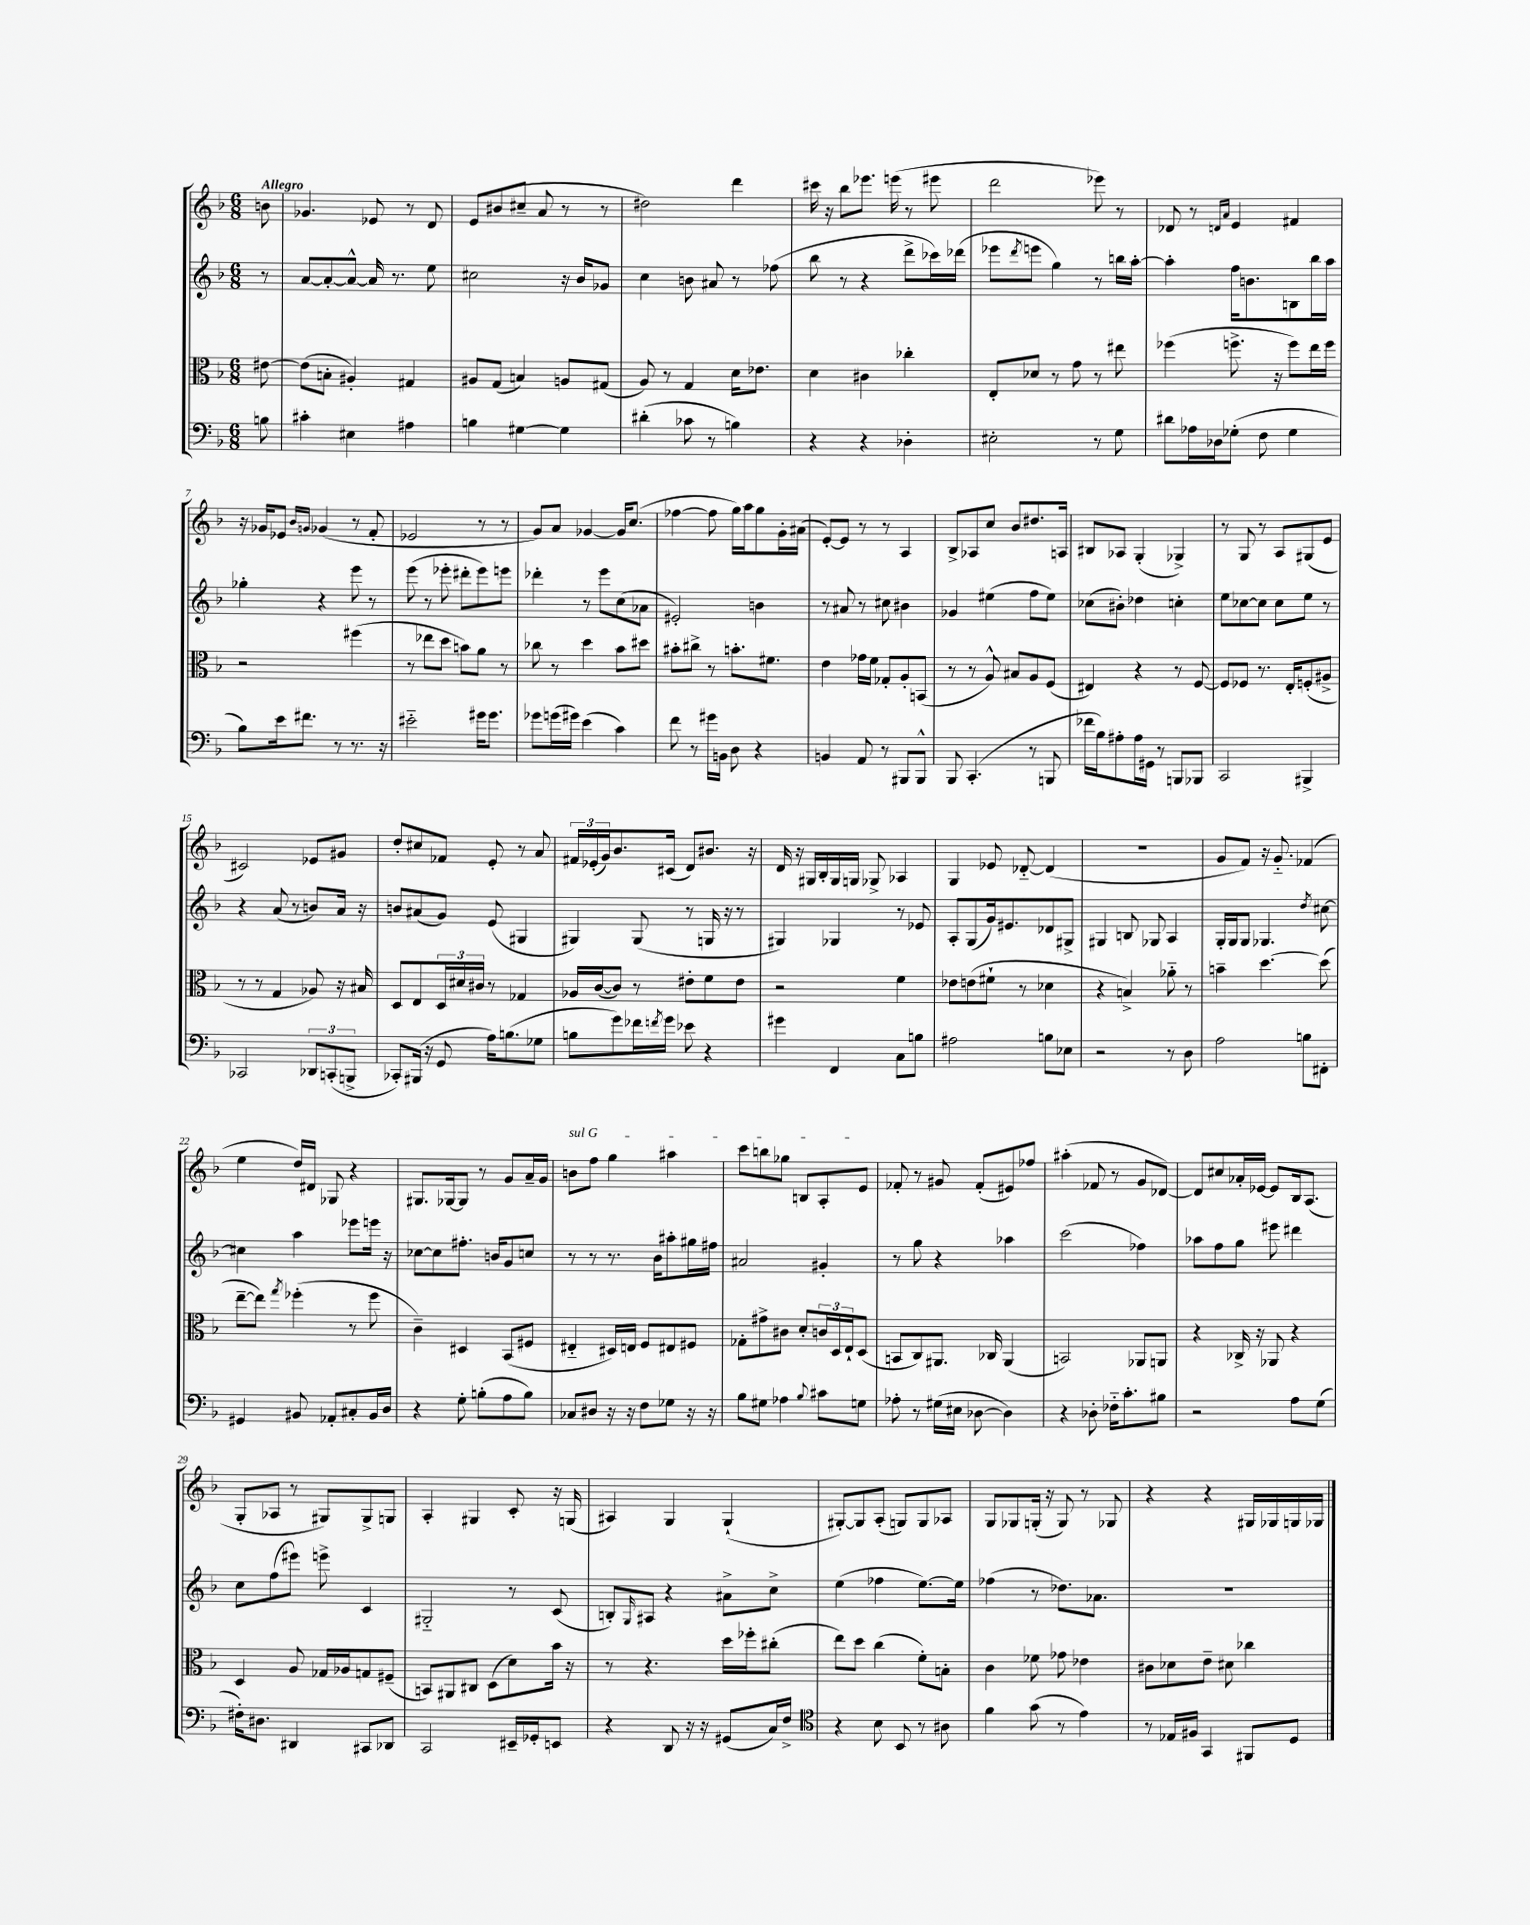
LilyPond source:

<<
\new StaffGroup <<
\new Staff = "s0" {
    \clef treble \key f \major \numericTimeSignature \time 6/8 \partial 8 \tempo "Allegro"
    b'8 |
    ges'4. ees'8 r8 d'8 |
    e'8 bis'8( cis''8-- a'8 r8 r8 |
    dis''2) d'''4 |
    cis'''16 r16 bes''8 ees'''8. e'''16( r8 eis'''8 |
    d'''2 ees'''8) r8 |
    des'8 r8 \grace { d'16 a'16 } e'4 fis'4 |
    r16 ges'16 ees'8 \grace { bes'16 g'16 } ges'4( r8 f'8-. |
    ees'2 r8 r8 |
    g'8) a'8 ges'4~ ges'16 c''8.( |
    fes''4~ fes''8 g''16) a''16 g''8 g'16-. ais'16( |
    e'8~-.) e'8 r8 r8 a4 |
    bes8-> aes8 c''8 bes'8 dis''8. a16 |
    bis8 aes8 g4-.( ges4->) |
    r8 g8 r8 a8 gis8( e'8 |
    cis'2) ees'8 gis'8 |
    d''8-. cis''8 fes'8 e'8-. r8 a'8 |
    \tuplet 3/2 { fis'16 ees'16-.( g'16) } bes'8. cis'16( d'8) bis'8. r16 |
    d'16 r16 gis16 bes16-. gis16 g16 ges8-> aes4 |
    g4 ees'8 des'8~-_ des'4( |
    R2. |
    g'8 f'8) r16 g'8.-_ fes'4( |
    e''4 d''16) dis'16 ges8 r4 |
    gis8. ges16~ ges8 r8 g'8 a'16-- g'16 |
    \once \override TextSpanner.bound-details.left.text = \markup { \italic "sul G" } b'8\startTextSpan f''8 g''4 ais''4 |
    c'''8 b''8 ges''8 b8 a8-. e'8\stopTextSpan |
    fes'8-. r8 gis'8 fes'8-.( eis'8) fes''8 |
    ais''4-.( fes'8 r8 g'8 des'8~) |
    des'8 cis''8 aes'16-. ees'16~ ees'8 bes16 a8.( |
    g8-. aes8 r8 gis8) gis8-> g8 |
    a4-. gis4 c'8-. r16 g16( |
    ais4) g4 g4-!( |
    gis8~-.) gis8 a8-.( g8) g8 aes8 |
    g8 ges8 g16-.( r16 g8) r8 ges8 |
    r4 r4 gis16 ges16 g16 ges16 \bar "|." |
}
\new Staff = "s1" {
    \clef treble \key f \major \numericTimeSignature \time 6/8 \partial 8
    r8 |
    a'8~ a'8~-. a'8~-^ a'16 r8. e''8 |
    cis''2 r16 bes'16 ges'8 |
    c''4 b'8 ais'8 r8 fes''8( |
    bes''8 r8 r4 d'''8-> ces'''16) des'''16( |
    ees'''8 \acciaccatura { d'''8 } e'''8 g''4) r8 b''16 a''16~-. |
    a''4-. f''16 b'8. b8 bes''16 a''16 |
    ges''4-. r4 e'''8 r8 |
    e'''8( r8 ees'''8-. dis'''8-. ees'''8) e'''8 |
    des'''4-. r8 e'''8 c''8( aes'8 |
    eis'2-.) b'4 |
    r8 ais'8 r8 cis''8 bis'4 |
    ges'4 eis''4( f''8 eis''8) |
    ces''8( bis'8-.) des''4 c''4-. |
    e''8 ces''8~ ces''8 ces''8 e''8 r8 |
    r4 a'8( r8 b'8) a'16 r16 |
    b'8 ais'8( g'8) e'8( gis4 |
    gis4) gis8( r8 g16 r16 r8 |
    gis4) ges4 r8 ees'8 |
    a8-. g8( g'16) eis'8. des'8 gis8-> |
    gis4 b8 ges8 a4 |
    g16-. g16 g8 ges4. \acciaccatura { d''8 } cis''8~ |
    cis''4 a''4 ees'''8 e'''16 r16 |
    ces''8~ ces''8 fis''8.-. b'16 g'8 c''8 |
    r8 r8 r8. bes'16 ais''8-. gis''16 fis''16 |
    ais'2 gis'4-. |
    r8 g''8 r4 aes''4 |
    c'''2( fes''4) |
    aes''8 f''8 g''8 eis'''8 dis'''4 |
    c''8 f''8( eis'''8) e'''8-> c'4 |
    gis2-_ r8 c'8( |
    b8-.) \grace { g16 } ais8 r4 ais'8-> c''8-> |
    e''4( fes''4 e''8.~) e''16 |
    fes''4( r8 des''8.) aes'8. |
    R2. \bar "|." |
}
\new Staff = "s2" {
    \clef alto \key f \major \numericTimeSignature \time 6/8 \partial 8
    eis'8~ |
    eis'8( b8-. ais4-.) gis4 |
    ais8 g8( b4) a8 gis8( |
    a8) r8 g4 d'16 ees'8. |
    d'4 cis'4 ces''4-. |
    e8-. des'8 r8 g'8 r8 eis''8 |
    fes''4( f''8.-> r16 f''8) e''16 f''16 |
    r2 fis''4( |
    r8 ees''8 d''8 b'8) a'8 r8 |
    ces''8 r8 d''4 bes'8 dis''8 |
    bis'8-. cis''8-> r8 b'8.-. fis'8. |
    e'4 ges'16 f'16 ges8-. a8-. b,8( |
    r8 r8 a8-^) bis8 a8 f8( |
    eis4) r4 r8 f8~ |
    f8 fes8 r8. e16-. f8-.( ais8-> |
    r8 r8 g4 aes8) r16 bis16 |
    d8 e8 \tuplet 3/2 { d16 dis'16 cis'16 } r8 ges4 |
    aes16 c'16~( c'8) r8 eis'8-. f'8 eis'8 |
    r2 f'4 |
    ees'8 e'8( fis'8-! r8 des'4 |
    r4 b4->) aes'8-_ r8 |
    b'4-- d''4.~ d''8( |
    e''8~-- e''8) \acciaccatura { g''8 } fes''4-.( r8 fes''8 |
    c'4--) dis4 bes,8( fis8 |
    eis4-_ dis16) e16 f8 eis8 fis8 |
    ges8-. gis'8-> cis'8 d'8-. \tuplet 3/2 { c'16 d16 e16-! } d8( |
    b,8 c8) ais,8. ces16 ais,4( |
    b,2) aes,8 a,8 |
    r4 ces16-> r16 aes,8 r4 |
    d4 a8 ges16 aes16 g8 fis8--( |
    b,8) ais,8 cis8 d8( d'8) bes'16 r16 |
    r8 r4. d''16 fes''16-. cis''8-.( |
    e''8) d''8 c''4( f'8-.) b8-. |
    c'4 fes'8 ges'8 ees'4 |
    cis'8 des'8 e'8-- dis'8 ces''4 \bar "|." |
}
\new Staff = "s3" {
    \clef bass \key f \major \numericTimeSignature \time 6/8 \partial 8
    b8 |
    cis'4-. eis4 ais4 |
    b4 gis4~ gis4 |
    dis'4-.( ces'8 r8 b4) |
    r4 r4 des4-. |
    eis2-. r8 g8 |
    dis'8 aes16 des16 ges8-.( f8 ges4 |
    bes8) e'16 fis'8. r8 r8. r16 |
    eis'2-_ gis'16 gis'8. |
    ges'8 g'16( gis'16) e'4( c'4) |
    f'8 r8 gis'16 b,16 d8 r4 |
    b,4 a,8 r8 bis,,8 bis,,8-^ |
    bes,,8 c,4.-.( r8 b,,8 |
    fes'16 bes16) ais8-. ais16 gis,16 r8 b,,8 bes,,8 |
    c,2 bis,,4-> |
    ces,2 \tuplet 3/2 { des,8 c,8-.( b,,8-> } |
    ces,8-.) bis,,16( r16 g,8 a16) b8.( ges8 |
    b8 g'8) fes'16 \acciaccatura { f'8 } g'16 ees'8 r4 |
    gis'4 f,4 c8 b8 |
    ais2 b8 ees8 |
    r2 r8 d8 |
    a2 b8 fis,8-. |
    gis,4 bis,8 aes,8-. cis8-. bis,16 d16 |
    r4 g8-. b8-.( a8 b8) |
    ces8 dis8 r16 r16 f8 ges8 r16 r16 |
    bes8 gis8 aes4 \appoggiatura { bes8 } cis'8 g8 |
    aes8-. r8 gis16( eis16 des8~ des4) |
    r4 des8-. fes16-_ c'8.-. bis8 |
    r2 a8 g8( |
    fis16-.) dis8. dis,4 cis,8 des,8 |
    c,2 eis,16-- ges,16-. e,8 |
    r4 d,8 r16 r16 gis,8( c16) f16-> |
    \clef tenor r4 bes8 bes,8 r8 ais8 |
    f'4 g'8( r8 e'4) |
    r8 ees16 fis16 g,4 fis,8 d8 \bar "|." |
}
>>
>>
